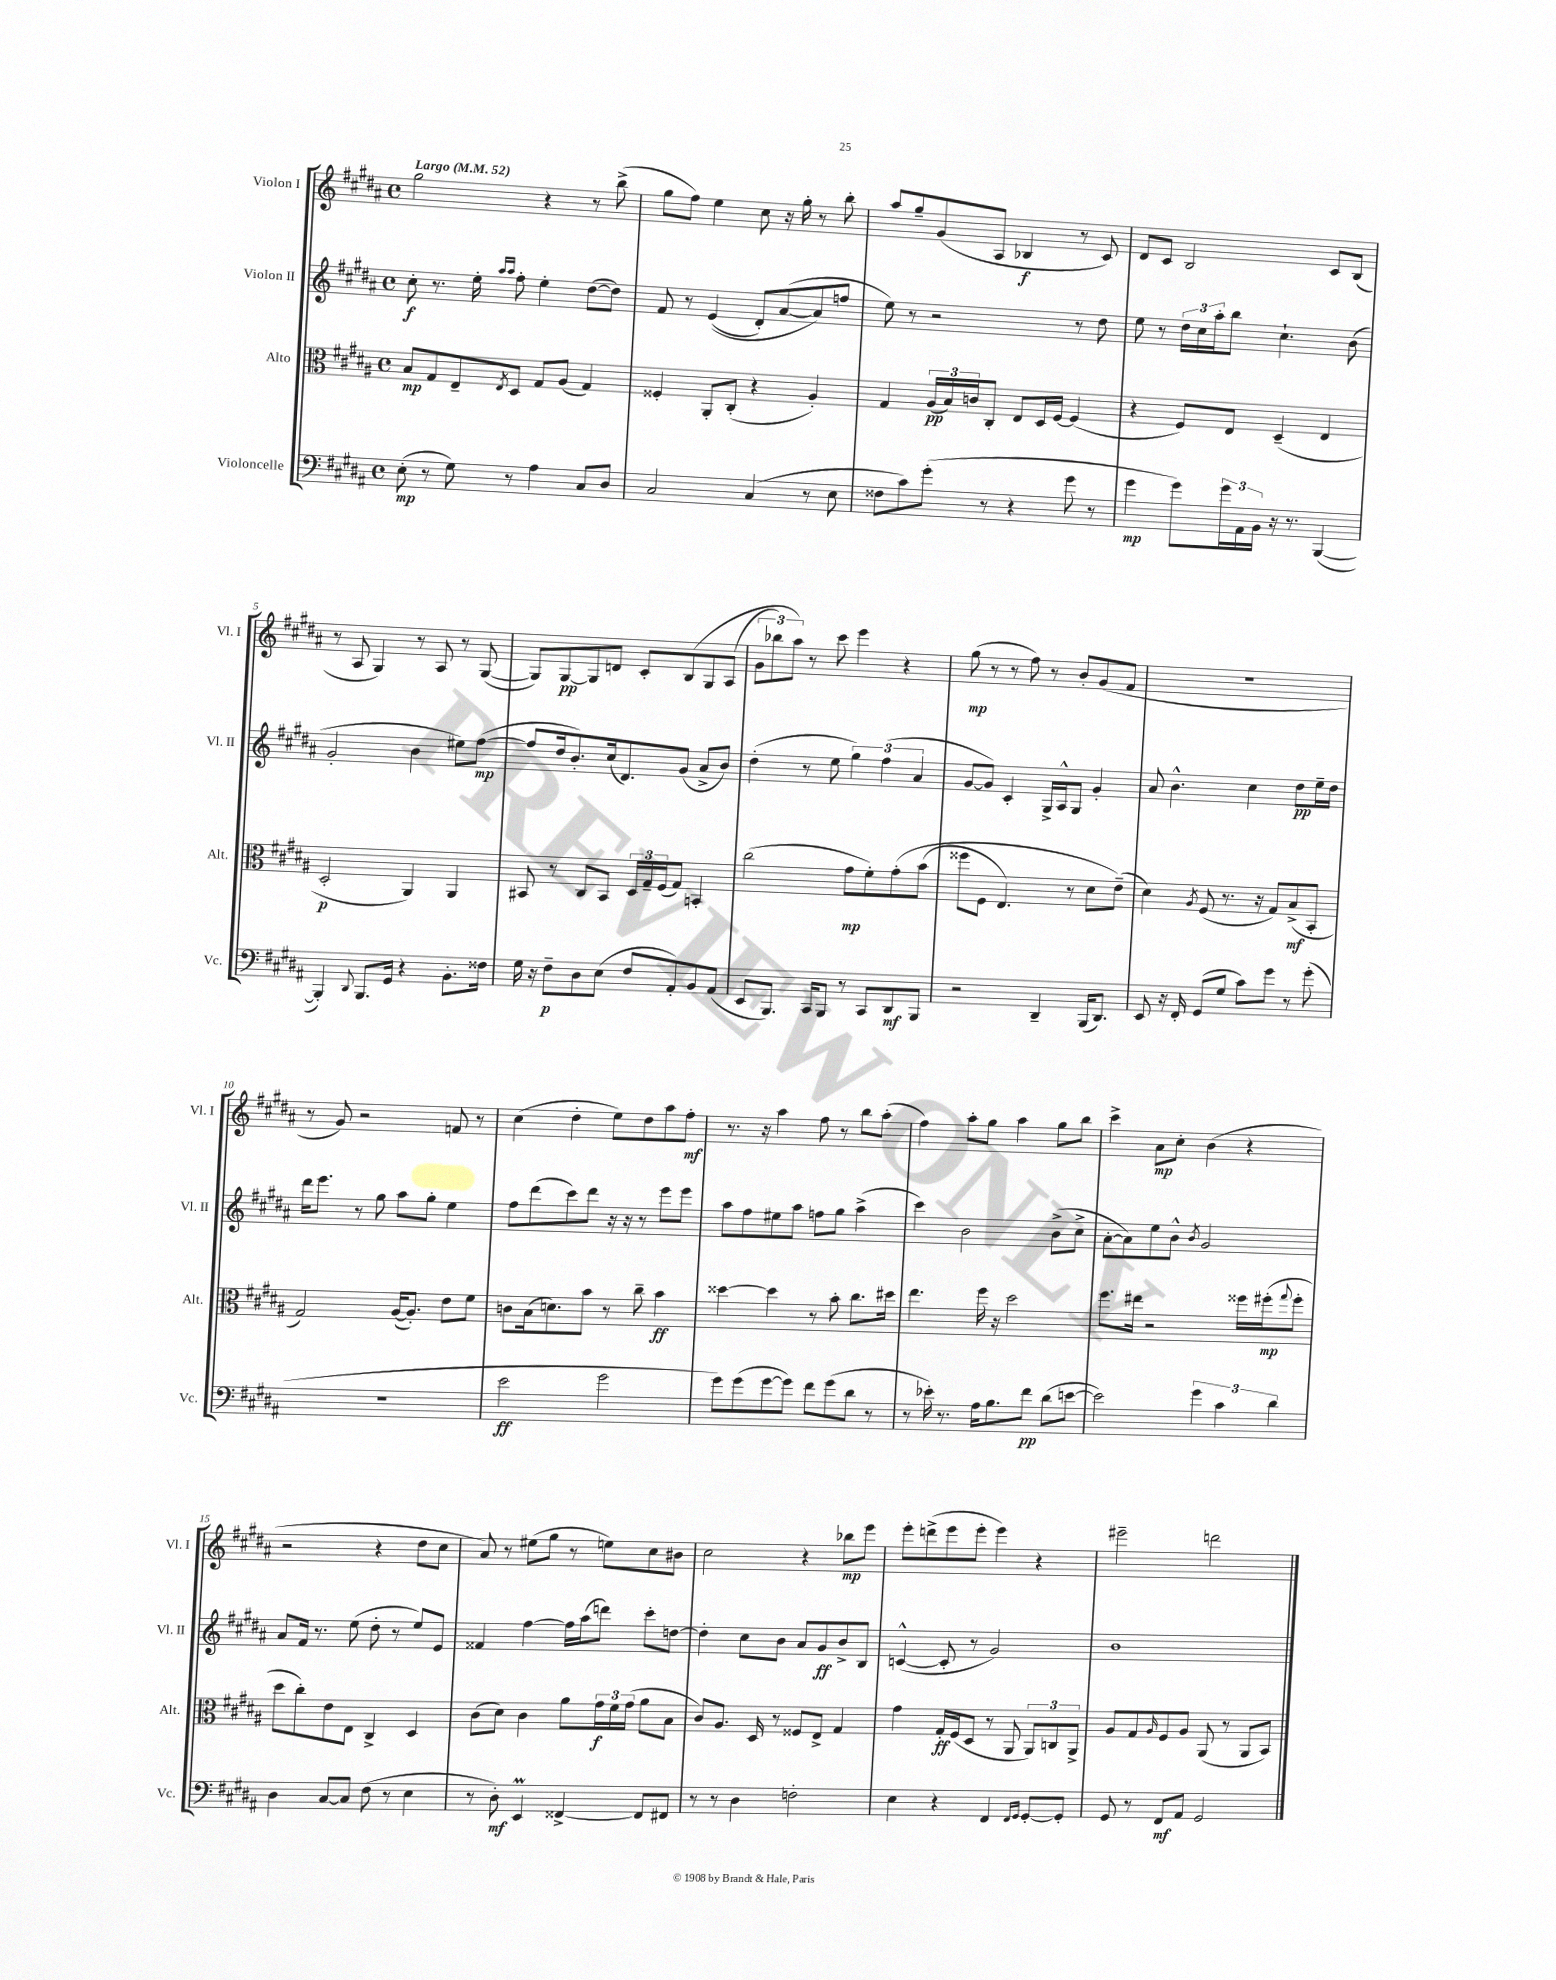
<<
\new StaffGroup <<
\new Staff = "s0" \with { instrumentName = "Violon I" shortInstrumentName = "Vl. I" } {
    \clef treble \key b \major \defaultTimeSignature \time 4/4 \tempo "Largo" 4 = 52
    gis''2 r4 r8 b''8->( |
    gis''8 fis''8) e''4 cis''8 r16 gis''16-. r8 b''8-. |
    ais''8 gis''8-- gis'8( ais8 bes4\f r8 cis'8) |
    dis'8 cis'8 b2 cis'8 b8( |
    r8 ais8 gis4) r8 ais8 r8 gis8~( |
    gis8) gis8~\pp gis8 d'8 cis'8-. b8\( gis8 ais8( |
    \tuplet 3/2 { gis'8 bes''8) ais''8\) } r8 cis'''8 e'''4 r4 |
    gis''8\mp( r8 r8 fis''8) r8 b'8-. gis'8( fis'8 |
    R1 |
    r8 gis'8) r2 f'8 r8 |
    cis''4( dis''4-. e''8) dis''8 ais''8 fis''8-.\mf |
    r8. r16 ais''4 fis''8 r8 b''8 ais''8-.( |
    fis''4) ais''8-. gis''8 ais''4 gis''8 b''8 |
    cis'''4-> ais'8\mp cis''8-. b'4( r4 |
    r2 r4 dis''8 cis''8 |
    ais'8) r8 eis''8( gis''8 r8 e''8) cis''8 bis'8 |
    cis''2 r4 bes''8\mp e'''8 |
    e'''8-. d'''8->( e'''8 e'''8-. e'''4) r4 |
    eis'''2-- d'''2 \bar "|." |
}
\new Staff = "s1" \with { instrumentName = "Violon II" shortInstrumentName = "Vl. II" } {
    \clef treble \key b \major \defaultTimeSignature \time 4/4
    cis''8-.\f r8. e''16-. \grace { ais''16 ais''16 } fis''8-. e''4-. dis''8~( dis''8) |
    fis'8 r8 e'4(\( dis'8-.) ais'8~( ais'8\) f''8 |
    e''8) r8 r2 r8 dis''8 |
    e''8 r8 \tuplet 3/2 { dis''16 cis''16 ais''16-. } b''8 cis''4.-! b'8( |
    gis'2-. b'4 eis''8) fis''8~\mp( |
    fis''8 dis''16 b'8.-.) cis''16( dis'8.) gis'8( ais'8-> b'8) |
    dis''4-.( r8 e''8 \tuplet 3/2 { gis''4) fis''4( ais'4 } |
    gis'8~ gis'8) cis'4-. gis16-> ais16-^ gis8 gis'4-. |
    ais'8 b'4.-^ cis''4 dis''8\pp e''16-- dis''16 |
    dis'''16 e'''8. r8 gis''8 ais''8 gis''8-. e''4 |
    fis''8 dis'''8( cis'''8) dis'''8 r16 r16 r8 e'''8 e'''8 |
    ais''8 fis''8 eis''8 ais''8 f''8 gis''8 ais''4->( |
    cis'''4) b'2 b'8->( cis''8-> |
    ais'8~-. ais'8) e''8 b'8-^ \acciaccatura { b'8 } gis'2 |
    ais'8 fis'16 r8. e''8( dis''8-. r8 e''8) e'8 |
    fisis'4 fis''4~ fis''16 ais''16( d'''8) cis'''8-. d''8~ |
    d''4-. cis''8 b'8 ais'8 gis'8\ff b'8-> b8 |
    c'4~-^( c'8-. r8 gis'2) |
    b'1 \bar "|." |
}
\new Staff = "s2" \with { instrumentName = "Alto" shortInstrumentName = "Alt." } {
    \clef alto \key b \major \defaultTimeSignature \time 4/4
    b8\mp gis8 e8-- \acciaccatura { e8 } dis8 gis8 ais8( gis4) |
    fisis4-. ais,8-. cis8-.( r4 ais4-.) |
    gis4 \tuplet 3/2 { ais16\pp( b16) c'16 } cis8-. e8 dis16 fis16~ fis4( |
    r4 fis8) e8 dis4--( e4 |
    dis2-.\p ais,4) ais,4 |
    bis,8 r8 cis8 bis,8 \tuplet 3/2 { dis16 gis16-- fis16( } gis8) b,4-. |
    cis''2( gis'8\mp fis'8-.) gis'8-.\( b'8( |
    fisis''8 fis8 e4.) r8 dis'8 e'8--(\) |
    dis'4) \acciaccatura { ais8 } fis8( r8. r16 gis8) b8->\mf( b,8-. |
    gis2) ais16~( ais8.-.) e'8 fis'8 |
    c'8 b16( d'8.) b'8 r8 cis''8-- b'4\ff |
    disis''4~ disis''4 r8 b'8-. cis''8. dis''16 |
    e''4. fis''16 r16 dis''2 |
    fis''8. eis''16 r2 fisis''16 fis''16-.\mp( \appoggiatura { gis''8 } fis''8-. |
    dis''8 cis''8-.) e'8 e8 cis4-> dis4 |
    cis'8( dis'8) cis'4 ais'8 \tuplet 3/2 { gis'16\f fis'16 gis'16( } ais'8 b8 |
    cis'8) ais8. dis16 r8 fisis8 e8-> gis4 |
    gis'4 gis16-.\ff fis16( dis8 r8 ais,8 \tuplet 3/2 { ais,8) c8 ais,8-> } |
    ais8 gis8 \grace { ais16 } fis8 ais8 ais,8( r8 ais,8 b,8) \bar "|." |
}
\new Staff = "s3" \with { instrumentName = "Violoncelle" shortInstrumentName = "Vc." } {
    \clef bass \key b \major \defaultTimeSignature \time 4/4
    e8-.\mp( r8 gis8) r8 ais4 cis8 dis8 |
    cis2 cis4( r8 e8 |
    fisis8 cis'8) gis'8-.( r8 r4 gis'8 r8 |
    gis'4\mp gis'8) \tuplet 3/2 { gis'16 ais,16 b,16 } r16 r8. b,,4~( |
    b,,4-.) \appoggiatura { dis,8 } b,,8. gis,16 r4 b,8.-. fisis16 |
    gis16 r16 fis8--\p dis8 e8( fis8 ais,8-.) b,8 ais,8( |
    e,8 b,,8.) cis,16 b,,8 r8 cis,8 dis,8\mf b,,8 |
    r2 dis,4-- b,,16( dis,8.) |
    e,8 r16 fis,16-. gis,8( gis8 cis'8) gis'8 r8 gis'8-.( |
    r1 |
    e'2\ff gis'2 |
    gis'8) gis'8( gis'8~ gis'8) fis'8 gis'8( dis'8 r8 |
    r8 ees'16-.) r8. ais16 b8. fis'8\pp dis'8( e'8~ |
    e'2) \tuplet 3/2 { gis'4 cis'4 dis'4 } |
    dis4 cis8~ cis8 fis8( r8 e4 |
    r8 dis8-.\mf) e,4\prall fisis,4~-> fisis,8 fis,8 |
    r8 r8 dis4 f2-. |
    e4 r4 fis,4 \grace { fis,16 gis,16 } gis,8~-. gis,8-. |
    gis,8 r8 fis,8\mf ais,8 gis,2 \bar "|." |
}
>>
>>
